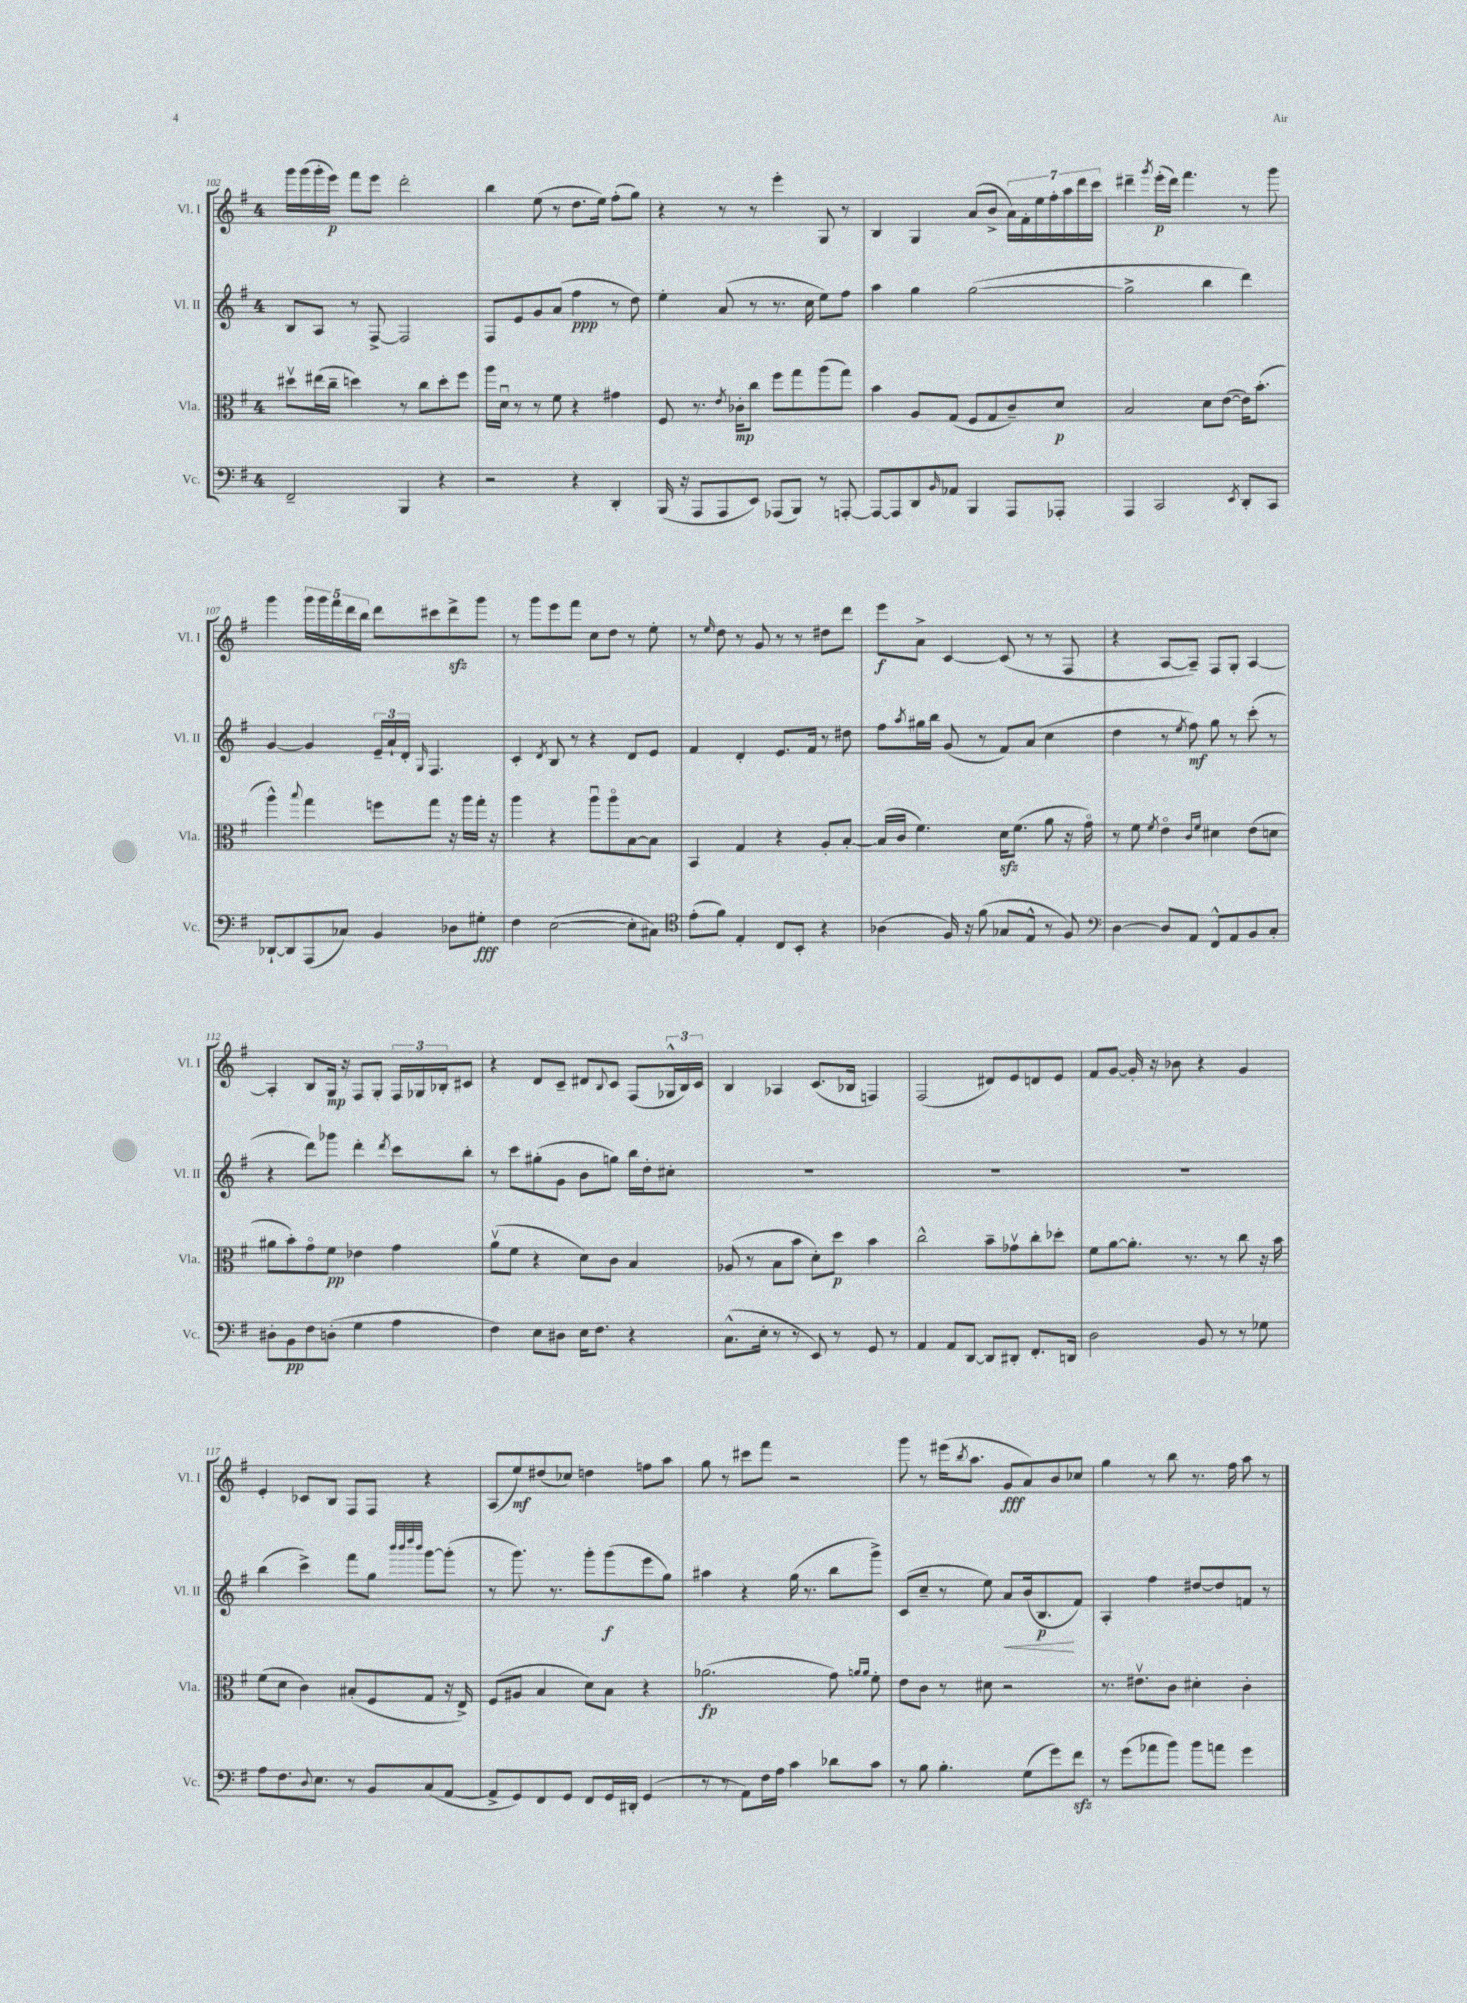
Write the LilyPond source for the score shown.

<<
\new StaffGroup <<
\new Staff = "s0" \with { instrumentName = "Vl. I" shortInstrumentName = "Vl. I" } {
    \clef treble \key g \major \once \override Staff.TimeSignature.style = #'single-digit \time 4/4
    g'''16 g'''16( g'''16-. e'''16\p) fis'''8 e'''8 d'''2-. |
    b''4 e''8( r8 d''8. e''16) fis''8-.( g''8) |
    r4 r8 r8 e'''4-. g8 r8 |
    b4 g4 a'8( b'8-> \tuplet 7/4 { a'16) fis'16-. e''16 fis''16-. a''16 d'''16 c'''16 } |
    dis'''4-- \acciaccatura { g'''8 } e'''16-.\p( dis'''16) fis'''4. r8 g'''8 |
    g'''4 \tuplet 5/4 { g'''16 g'''16 fis'''16 d'''16 b''16 } d'''8 cis'''8 d'''8->\sfz g'''8 |
    r8 g'''8 e'''8 fis'''8 c''8 d''8 r8 e''8-. |
    r8 \grace { e''16 } d''8 r8 g'8 r8 r8 dis''8 d'''8 |
    e'''8\f a'8-> c'4~ c'8( r8 r8 fis8 |
    r4 a8~ a8--) fis8 g8-. a4~ |
    a4-. b8 g16\mp r16 fis8 g8-. \tuplet 3/2 { fis16 ges16 bes16-. } cis'8 |
    r4 d'8 c'8-- dis'8 \appoggiatura { b8 } c'8 fis8( \tuplet 3/2 { ges16-^ b16) c'16 } |
    b4 aes4 c'8.( bes16 f4) |
    fis2( dis'8) e'8 d'8 e'8 |
    fis'8 g'8~ g'16-. r16 bes'8 r4 g'4 |
    e'4-. ces'8 b8 fis8 fis8 r4 |
    a8( e''8\mf) dis''8( ces''8) d''4 f''8 a''8 |
    g''8 r8 cis'''8 fis'''8 r2 |
    g'''8 r8 eis'''16( \acciaccatura { b''8 } a''8. g'8\fff a'8) b'8 ces''8 |
    g''4 r8 b''8 r8. fis''16 a''8 r8 \bar "|." |
}
\new Staff = "s1" \with { instrumentName = "Vl. II" shortInstrumentName = "Vl. II" } {
    \clef treble \key g \major \once \override Staff.TimeSignature.style = #'single-digit \time 4/4
    b8 a8 r8 fis8~-> fis2 |
    fis8 e'8 g'8 a'8( fis''4\ppp r8 d''8) |
    e''4-. a'8( r8 r8. c''16 e''8) fis''8 |
    a''4 g''4 g''2~( |
    g''2-> b''4 d'''4) |
    g'4~ g'4 \tuplet 3/2 { e'16-- a'16-! d'16-. } \grace { g16 } fis4. |
    c'4-. \acciaccatura { d'8 } b8 r8 r4 d'8 e'8 |
    fis'4 d'4-. e'8. fis'16 r8 dis''8 |
    fis''8 \acciaccatura { a''8 } gis''16 b''16 g'8( r8 fis'8) a'8( c''4 |
    d''4 r8 \acciaccatura { e''8 } fis''8\mf) g''8 r8 c'''8-.( r8 |
    r4 d'''8) ges'''8 d'''4-. \acciaccatura { d'''8 } c'''8 b''8-. |
    r8 c'''8 gis''8-.( g'8 b'8 g''8) b''16 d''16-. cis''8-. |
    R1 |
    R1 |
    R1 |
    b''4( c'''4->) fis'''8 g''8 \grace { b'''32 b'''32 d''''32 b'''32 } g'''8~ g'''8-.( |
    r8 g'''8.) r8. g'''8-. g'''8\f( e'''8 g''8) |
    ais''4 r4 g''16( r8. b''8 g'''8->) |
    c'8( c''8-- r8 e''8) a'8\< b'16( b8.\p\! fis'8) |
    a4-. fis''4 dis''8~ dis''8 f'8 r8 \bar "|." |
}
\new Staff = "s2" \with { instrumentName = "Vla." shortInstrumentName = "Vla." } {
    \clef alto \key g \major \once \override Staff.TimeSignature.style = #'single-digit \time 4/4
    dis''8\upbow eis''16( c''16-- d''4) r8 c''8 d''8-. fis''8 |
    a''16 d'16\downbow r8 r8 fis'8 r4 gis'4 |
    fis8 r8. \acciaccatura { e'8 } ces'16-.\mp c''8 fis''8 g''8 a''8( g''8) |
    b'4 a8 g8( fis8 g8 c'8--) d'8\p |
    b2 d'8 e'8~( e'16) b'8.-.( |
    a''4-^) \appoggiatura { b''8 } g''4 f''8 g''8 r16 a''16 g''16-. r16 |
    a''4 r4 a''8\downbow a''8\flageolet b8~ b8 |
    b,4 g4 r4 a8-. b8~-. |
    b16( c'16 fis'4.) d'16\sfz fis'8.( a'8 r16 g'16\flageolet) |
    r8 fis'8 \acciaccatura { fis'8 } e'4\flageolet \grace { c'16 fis'16 } dis'4 e'8( d'8 |
    ais'8 b'8-.) g'8\flageolet fis'8\pp ees'4 g'4 |
    a'8\upbow( fis'8 r4 d'8) c'8 b4 |
    aes8( r8 b8 b'8 d'8-.) d''8\p b'4 |
    c''2-^ b'8-- ges'8\upbow c''8-. des''8-. |
    fis'8 a'8~ a'8.-. r8. r8 c''8 r16 b'16 |
    fis'8( d'8 c'4) bis8-.( fis8 g8 r16 e16->) |
    fis8( ais8 b4 d'8) b8 r4 |
    aes'2.\fp( g'8) \grace { a'16 a'16 } fis'8-. |
    e'8 c'8 r8 dis'8 r2 |
    r8. eis'8.\upbow c'8 dis'4-. c'4-. \bar "|." |
}
\new Staff = "s3" \with { instrumentName = "Vc." shortInstrumentName = "Vc." } {
    \clef bass \key g \major \once \override Staff.TimeSignature.style = #'single-digit \time 4/4
    fis,2-- b,,4 r4 |
    r2 r4 d,4-. |
    b,,16( r16 a,,8 a,,8 e,8) aes,,8( b,,8) r8 a,,8~-. |
    a,,8~ a,,8 d,8 \grace { b,16 } aes,8 b,,4 a,,8 aes,,8-. |
    a,,4 c,2 \acciaccatura { e,8 } d,8-. c,8 |
    des,8~-! des,8 a,,8( ces8) b,4 des8 gis8-.\fff |
    fis4 e2~( e8-. cis8) |
    \clef tenor e'8-.( fis'8) e4-. c8 b,8-. r4 |
    aes4( fis16) r16 fis'8( ges8 e8-^ r8 fis8) |
    \clef bass d4~ d8 a,8 fis,8-^ a,8 b,8 c8-. |
    dis8-. b,8\pp fis8 d8-.( g4 a4 |
    fis4) e8 dis8 e16 fis8. r4 |
    c8.-^( e16-. r8 r8 e,8) r8 g,8 r8 |
    a,4 a,8 d,8~ d,8 dis,8-. fis,8.-. d,16 |
    d2 b,8 r8 r8 ges8 |
    a8 fis8. \appoggiatura { d8 } e8. r8 b,8 c8( a,8~ |
    a,8-> g,8) fis,8 g,8 fis,8 g,16 dis,16-. g,4( |
    r8 r8 a,8) fis16 a16 c'4 des'8 c'8 |
    r8 b8 b4.-. g8( g'8) fis'8\sfz |
    r8 g'8( aes'8 b'8) b'8 a'8 g'4 \bar "|." |
}
>>
>>
\layout { \context { \Score currentBarNumber = #102 } }
